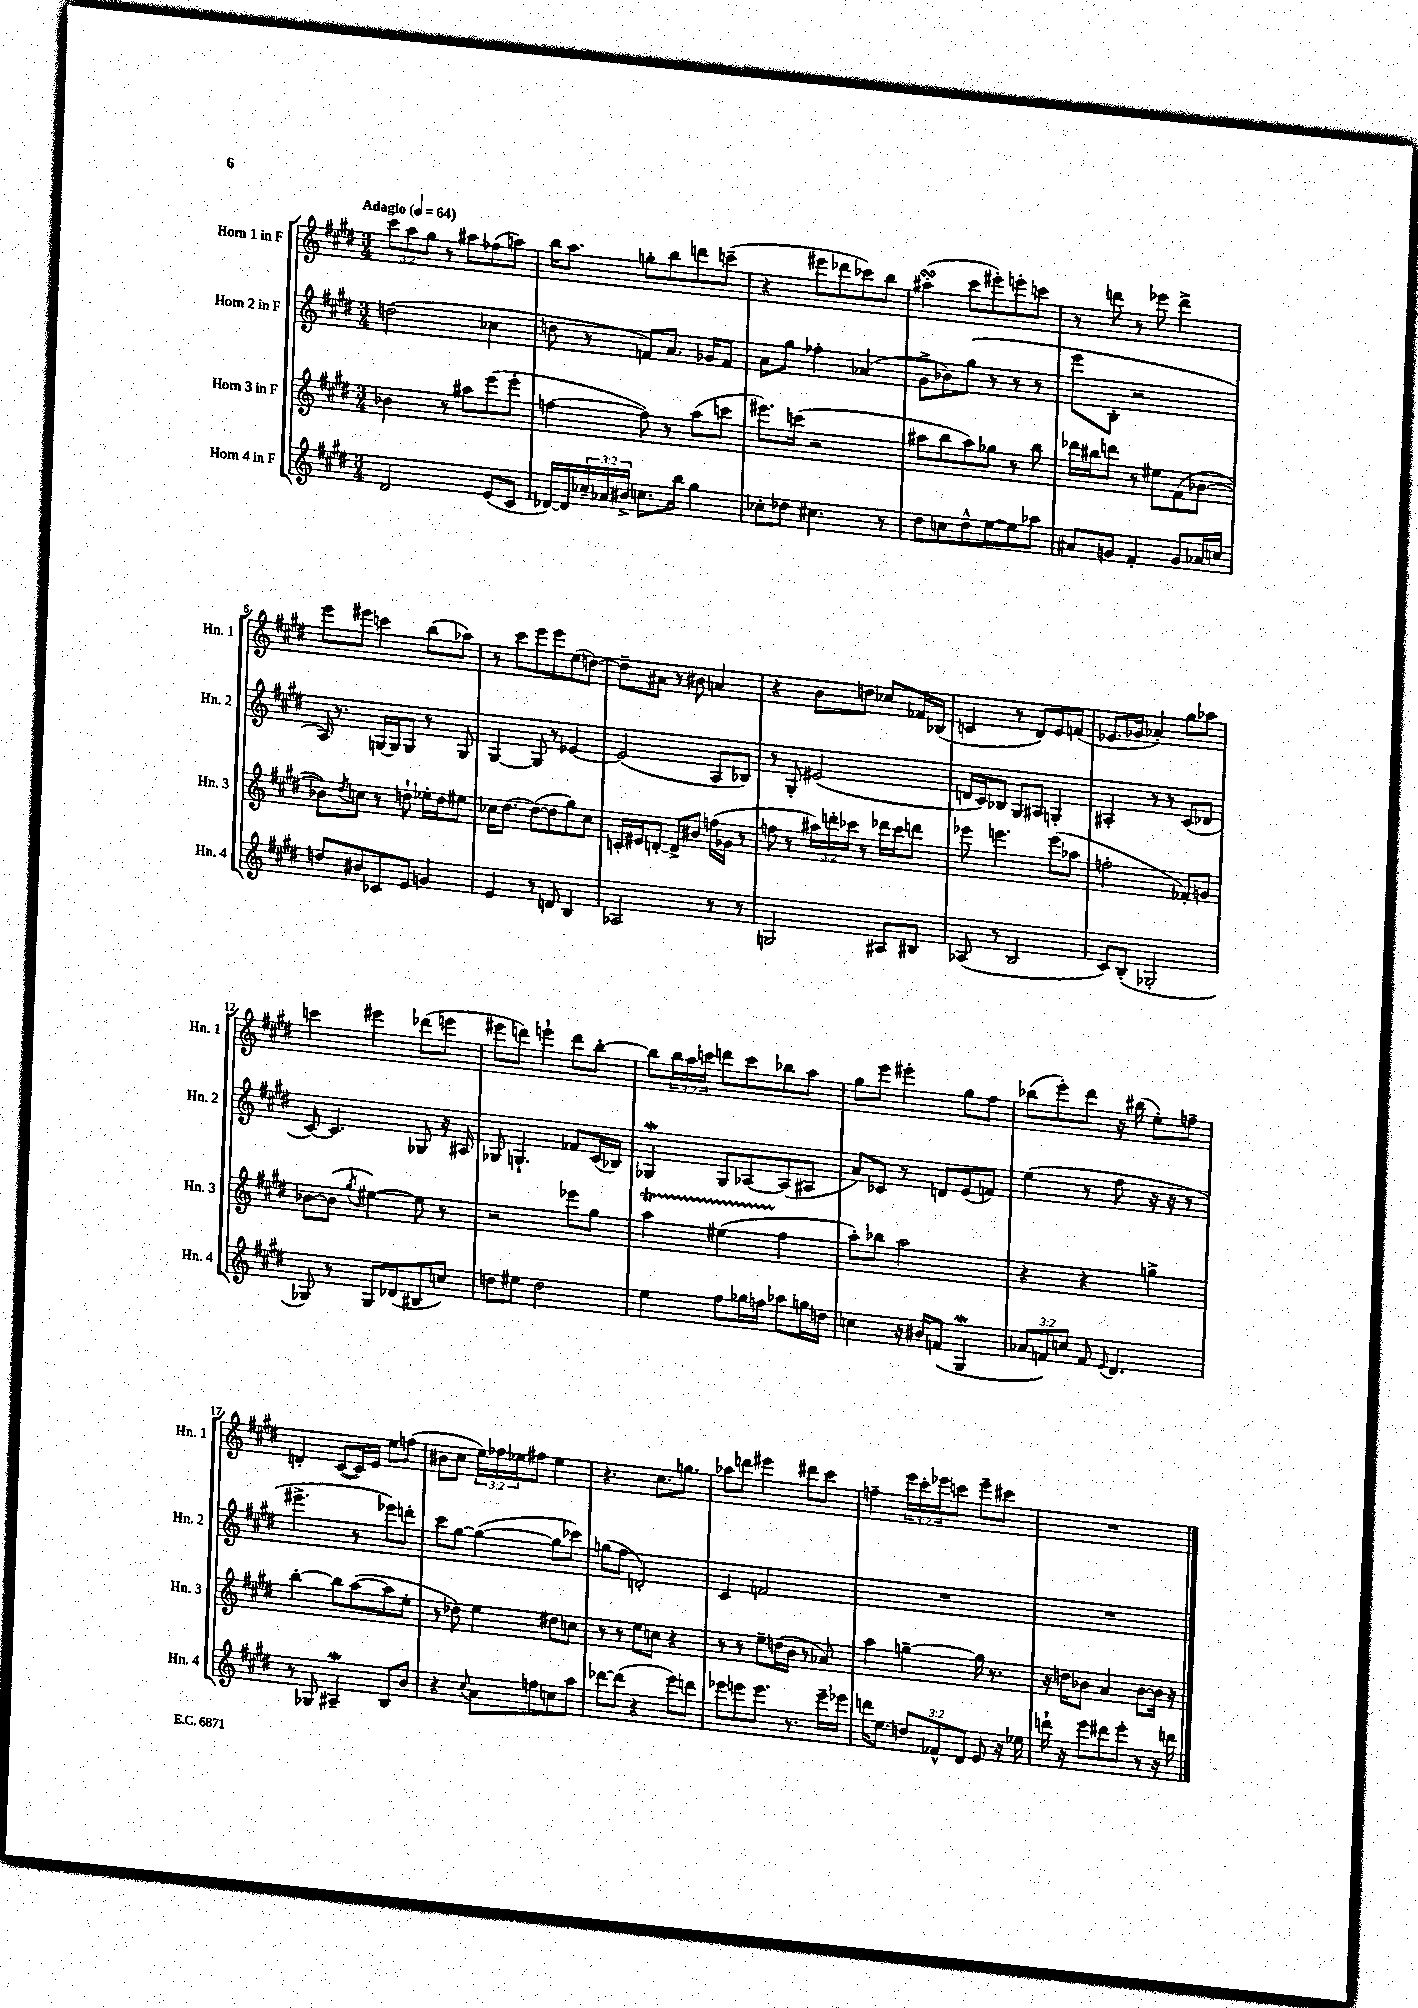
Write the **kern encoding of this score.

**kern	**kern	**kern	**kern
*staff4	*staff3	*staff2	*staff1
*clefG2	*clefG2	*clefG2	*clefG2
*k[f#c#g#d#]	*k[f#c#g#d#]	*k[f#c#g#d#]	*k[f#c#g#d#]
*M3/4	*M3/4	*M3/4	*M3/4
*MM64	*MM64	*MM64	*MM64
2d#	4b-	(2dd	12ccc#
.	.	.	12aa
.	.	.	12gg#
.	8r	.	8r
.	8aa#	.	8aa#
(8e	(8eee	4cc-	(8ff-
8c#	8eee'	.	8aa)
=	=	=	=
[16d-)	[4ff	8dd	16bb
16d-]	.	.	8.aa
24cc-~	.	8r	.
24a-	.	.	.
24b#^	.	.	.
8.cc	8ff])	8f)	8gg'
.	8r	8.a	8bb
16bb	.	.	.
4gg#	(8aa	.	8ddd
.	.	16g-	.
.	8ccc	8f	(8ccc~
=	=	=	=
8cc-'	8.eee#)	8a	4r
8dd-	.	8gg#	.
.	(16ccc	.	.
4.cc#	2r	4ff-'	8eee#
.	.	.	8ddd-
.	.	(4a-	8ccc-)
8r	.	.	8bb
=	=	=	=
8dd#	8aa#	8g#^	(4aa#'
8cc	8bb	8b-)	.
8dd#^^	8aa#)	(8gg#	8ccc#
[8ee	8gg-	8r	8eee#')
8ee]	8r	8r	8eee'
8aa-	8bb	8r	8ccc
=	=	=	=
8a#	16ddd-	8eee	8r
.	16bb#	.	.
8g	8ddd	8B'	8ddd
4f#'	8r	2r	8r
.	8ee#	.	8eee-
8g	(8f#	.	4ddd^
16a-	[8b-	.	.
16cc	.	.	.
=	=	=	=
8dd	8b-])	16A)	8eee
.	.	8.r	.
.	8qdd#	.	.
8b#	8cc	.	8eee#
8c-	8r	[16G	4ccc
.	.	16G]	.
8e	8dd`	8G	.
4g	16ee-'	8r	(8bb
.	16dd	.	.
.	8ee#	8G	8aa-)
=	=	=	=
4e	16cc-	[4G#	8r
.	[8.dd#	.	.
.	.	.	8ccc#
8r	(8dd#_	8G#]	8eee
8d	8dd#]	8r	8eee
4B	8gg#)	[4e-	(8ee
.	8cc-	.	[8dd)
=	=	=	=
2A-	16c'	(2e-]	8dd~]
.	16e#	.	.
.	[8d'	.	8a#
.	8d^]	.	8r
.	8b#	.	8b#
8r	(16ff	8A	4a
.	16g-	.	.
8r	8r	8B-)	.
=	=	=	=
2G	8ff	8r	4r
.	8r	8G#'	.
.	24aa#)	(2e#	8b
.	24ddd'	.	.
.	24ccc-	.	.
.	8r	.	8dd
8A#	16ddd-	.	8cc-
.	16ccc-	.	.
8B#	8ddd	.	16f-
.	.	.	(16B-
=	=	=	=
(8A-	8eee-	16d	4c
.	.	16c#)	.
8r	4.eee	8B-	.
2B	.	8G#	8r
.	.	8A#	8d#)
.	(8eee	4G'	8e
.	8aa-	.	(8f
=	=	=	=
8c#)	2ff'	4A#'	8.e-
(8B'	.	.	.
.	.	.	16g-
2G-'	.	8r	4a-')
.	.	8r	.
.	8f-')	(8c#	8gg#
.	8g	8d-	8aa-
=	=	=	=
8G-)	[8b-	[8c#)	4ccc
8r	(8b-]	4.c#]	.
.	8qgg#	.	.
8G-	[4ee#)	.	4eee#
(8d-	.	.	.
8B#	8ee#]	8G-	(8ddd-
8cc)	8r	16r	8eee
.	.	16A#	.
=	=	=	=
8dd	2r	8G-	8eee#
8ee#	.	4.G`	8ddd)
2dd	.	.	4eee`
.	8eee-	8f-	8ddd
.	8gg#	(16c#	[8bb'
.	.	16B-)	.
=	=	=	=
4ee	4aa	4G-	8bb]
.	.	.	24bb
.	.	.	24aa
.	.	.	24ccc
8ff#	(4ee#	8G-	8ddd
16gg-	.	[8A-	8ccc
16ff	.	.	.
8aa-	4ff#	(8A-]	8bb-
16gg	.	8A#	8aa
16dd	.	.	.
=	=	=	=
4cc	8aa')	8a)	8gg#
.	8bb-	8c-	8eee
16r	2aa	8r	4eee#'
16b#	.	.	.
(8f	.	8d	.
4G#	.	(8e	8gg#
.	.	8f)	8ff#
=	=	=	=
12a-	4r	(4ee	(8bb-
12f)	.	.	.
.	.	.	8eee')
12cc	.	.	.
8f	4r	8r	8ddd#
8qqe	.	.	.
4.d#	.	8ff#	16r
.	.	.	(16bb#
.	4gg^	16r	8ee')
.	.	16r	.
.	.	8r	8ff~
=	=	=	=
8r	[4bb'	4.eee#^	4d'
8G-	.	.	.
4A#~	8bb]	.	([8c#
.	([8aa	8r	16c#])
.	.	.	16e
8B	8aa]	8eee-)	8ee
8b	8ee'	8ddd'	(8ff
=	=	=	=
4r	8r	8ccc#	8b#
.	8dd-)	[8gg#	8cc#
8qqcc#	.	.	.
8a	4ee	(4gg#_	24ee)
.	.	.	24ff-
.	.	.	24ee-
8ff	.	.	8ff#
8cc	8dd#	8gg#]	4ee-
8aa	8cc	8ccc-)	.
=	=	=	=
[8ddd-	8r	(8gg	4.r
(8ddd-]	8r	8ff#	.
4r	8ee	2d')	.
.	8cc	.	8.cc#
8eee)	4r	.	.
.	.	.	8.gg
8ddd	.	.	.
=	=	=	=
8eee-	8r	4c#	8aa-
8eee	8r	.	8ddd
8.eee	8ee~	2f	4eee#
.	(16dd	.	.
8.r	16b	.	.
.	8r	.	8ddd#
16eee~	8a-)	.	8ccc#
16eee-	.	.	.
=	=	=	=
16ddd	4aa	2.r	4ff~
8.ee	.	.	.
12dd	[4gg~	.	24eee
.	.	.	24ccc#'
12f-^^	.	.	24eee-
.	.	.	8ccc
12d#	.	.	.
8e	16gg]	.	8eee-~
.	8.r	.	.
16r	.	.	8ccc#
16ee-	.	.	.
=	=	=	=
16ddd`	16r	2.r	2.r
16r	16dd	.	.
8eee	8b-	.	.
8ddd#	4a	.	.
8eee'	.	.	.
8r	[8b-	.	.
16r	16b-]	.	.
16ddd	16r	.	.
==	==	==	==
*-	*-	*-	*-
